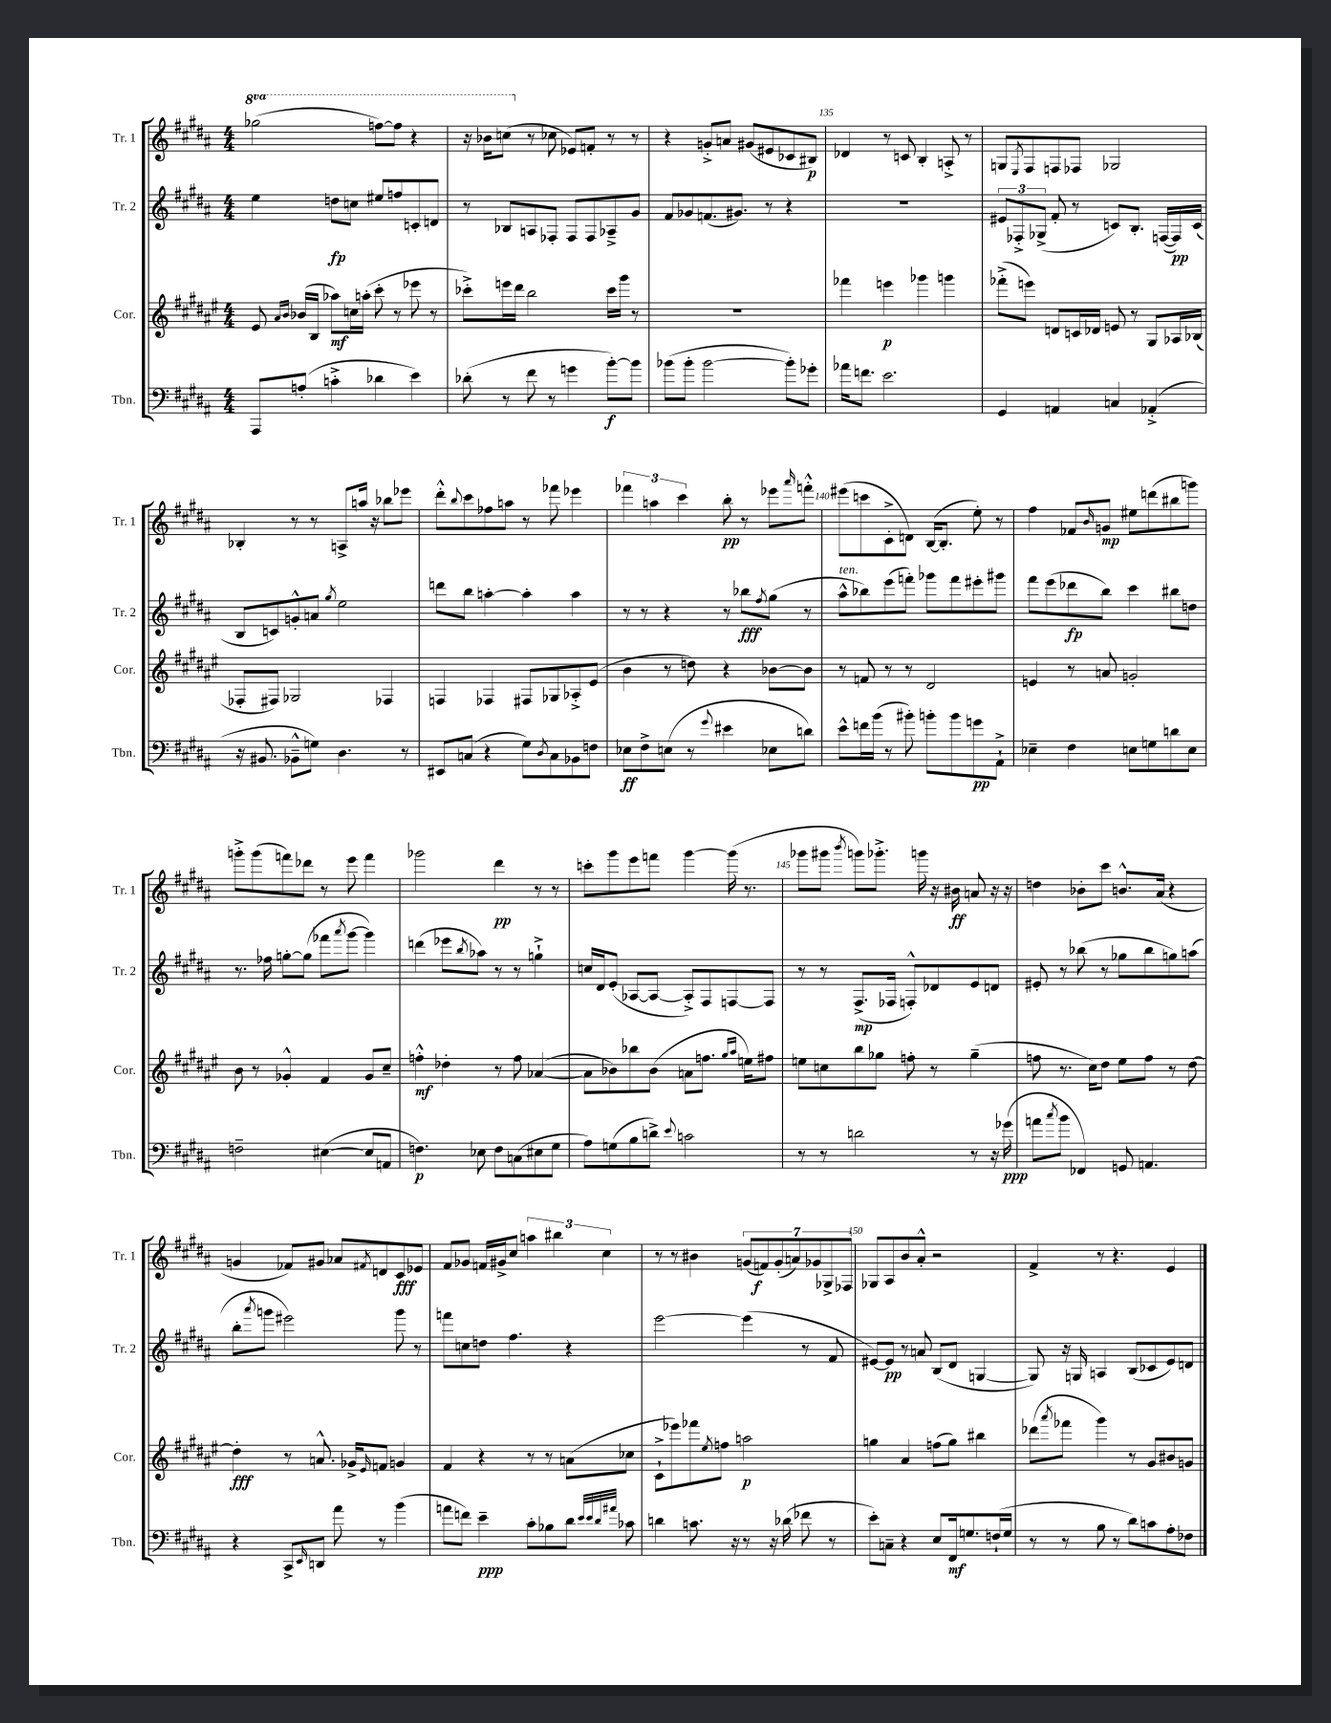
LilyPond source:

<<
\new StaffGroup <<
\new Staff = "s0" \with { instrumentName = "Tr. 1" shortInstrumentName = "Tr. 1" } {
    \clef treble \key b \major \numericTimeSignature \time 4/4 \set Staff.ottavationMarkups = #ottavation-simple-ordinals
    \ottava #1 ges'''2( f'''8~) f'''8 r4 |
    r16 bes''16 c'''8( \ottava #0 r8 ces''8 ees'8) f'8-. r8 r8 |
    r4 g'8-.-> a'8 gis'8( eis'8 ces'8 bis8\p) |
    des'4 r8 c'8 b4-. a8-.-> r8 |
    g8 \acciaccatura { e8 } fis8 f8 fes8 ges2 |
    bes4-. r8 r8 a8-> a''16 r16 bes''8 ees'''8 |
    dis'''8-.-^ \appoggiatura { b''8 } cis'''8 fes''8 a''8 r8 fes'''8 ees'''4 |
    \tuplet 3/2 { fes'''4 a''4 cis'''4 } b''8-.\pp r8 ees'''8 \grace { ais'''16 } f'''8-.-^ |
    eis'''8( c'''8 cis'8-.-> d'8) b16~( b8.-. e''8-.) r8 |
    fis''4 fes'8 \grace { b'16 } g'8\mp eis''8 d'''8( bis''8 g'''8) |
    g'''8-.-> g'''8( f'''8) des'''8 r8 e'''8 f'''4 |
    ges'''2 dis'''4\pp r8 r8 |
    c'''8-. gis'''8 e'''8 f'''8 gis'''4~ gis'''16( r8. |
    ges'''8 gis'''8 \acciaccatura { b'''8 } g'''8) ges'''8.-.-> g'''16 r16 bis'16\ff a'8 r16 r16 |
    d''4 bes'8-. cis'''8 b'8.-^ ais'16( r4 |
    g'4 fes'8) gis'8 aes'8 \acciaccatura { fis'8 } d'8 cis'8\fff ees'8 |
    fis'8 ges'8 f'16 gis'16-> cis''8 \tuplet 3/2 { a''4 bis''4 cis''4 } |
    r8 r8 bis'4 \tuplet 7/4 { g'8( f'8\f) g'8-.( a'8) ges'8 ges8-> fes8 } |
    ges8 ais8 b'8 ais'8-.-^ r2 |
    fis'4-> r8 r4. e'4 \bar "|." |
}
\new Staff = "s1" \with { instrumentName = "Tr. 2" shortInstrumentName = "Tr. 2" } {
    \clef treble \key b \major \numericTimeSignature \time 4/4
    e''4 d''8\fp c''8 eis''8 f''8 c'8-. d'8 |
    r8 bes8 a8 fes8-. fes8 fes8 aes8---> gis'8 |
    fis'8 ges'8 f'8.( gis'8.) r8 r4 |
    R1 |
    \tuplet 3/2 { eis'8 fes8-.-> ges8->( } fis'8-. r8 c'8) b8.-. f16~( f16\pp) c'16( |
    b8 c'8) g'8-.-^ a'8 \acciaccatura { gis''8 } e''2 |
    d'''8 b''8 a''4~-. a''4-. a''4 |
    r8 r8 r4 r8 bes''8\fff \acciaccatura { fis''8 } gis''8( r8 |
    ais''8-^^\markup { \italic "ten." } bes''8) e'''8( f'''8-.) ges'''8 f'''8 eis'''8-. gis'''8 |
    fis'''8 e'''8( des'''8\fp b''8) cis'''4 bis''8 d''8 |
    r8. fes''16 g''8~-. g''8( fes'''8 \acciaccatura { ais'''8 } gis'''8~ gis'''4) |
    d'''4( ees'''8 \acciaccatura { b''8 } aes''8) r8 r8 g''4-!-> |
    c''16 dis'16 e'8-.( aes8~ aes8~ aes8-.->) fis8 f8~ f8 |
    r8 r8 fis8.->\mp( fes16 f8-.-^) des'8 e'8 d'8 |
    eis'8-. r8 bes''8( r8 ges''8 bes''8 g''8) a''8( |
    b''8-. \acciaccatura { ais'''8 } g'''8 eis'''2) g'''8 r8 |
    f'''8 c''8 d''8 fis''4. r4 |
    e'''2~ e'''4( r8 fis'8 |
    eis'8~) eis'8\pp r8 a'8 b8( dis'8 g4~ |
    g8) r16 g16 a4 b8( ces'8 e'8) d'8 \bar "|." |
}
\new Staff = "s2" \with { instrumentName = "Cor." shortInstrumentName = "Cor." } {
    \clef treble \key fis \major \numericTimeSignature \time 4/4
    eis'8 \grace { ais'16 b'16 } bes'16( b16 aes''8\mf) c''16 a''16-.( cis'''8-. r8 ees'''8 r8 |
    ces'''8-.->) e'''16 dis'''16 b''2 ces'''16 gis'''16 r8 |
    R1 |
    fes'''4 e'''4\p ges'''4 g'''4 |
    fes'''8-.->( e'''8) d'8 c'16 des'16 e'8 r8 gis8 aes16 bes16( |
    fes8-. fis8) ges2 fes4 |
    f4 fes4 fis8 ges8 aes8-.-> eis'8( |
    b'4 r8 d''8) r4 bes'8~ bes'8 |
    r8 f'8 r8 r8 dis'2 |
    e'4 r8 a'8 g'2-. |
    b'8 r8 ges'4-.-^ fis'4 ges'8 cis''8-- |
    f''4-.-^\mf des''4-. r8 f''8 aes'4~( |
    aes'8 bes'8) bes''8 bes'8( a'8 f''8. \grace { gis''16 ais''16 } e''16) fis''8 |
    e''8 c''8 b''8 ges''8 f''8-. r8 ges''4--( |
    f''8 r8. cis''16) dis''8 eis''8 f''8 r8 dis''8~ |
    dis''4-.\fff r8 a'8.-^ ges'16-> \grace { eis'16 } f'8 g'4 |
    fis'4 r4 r8 r8 a'8( ces''8 |
    cis'8-!-> ees'''8) fes'''8 \acciaccatura { eis''8 } f''8 a''2\p |
    g''4 ais'4 f''8( g''8) bis''4 |
    des'''8( \acciaccatura { ais'''8 } fes'''8 gis'''4) r8 gis'8 bis'8 g'8 \bar "|." |
}
\new Staff = "s3" \with { instrumentName = "Tbn." shortInstrumentName = "Tbn." } {
    \clef bass \key b \major \numericTimeSignature \time 4/4
    ais,,8 a8-.( c'4-.-> des'4 e'4) |
    des'8-.( r8 fis'8 r8 g'4 b'8~-.\f) b'8 |
    bes'8( bes'8-. bes'2~ bes'8-.) ges'8-. |
    aes'16 f'8. e'2. |
    gis,4 a,4 c4 aes,4-.->( |
    r16 bis,8. bes,8---^ g8) dis4. r8 |
    eis,8 c8( r4 gis8) \acciaccatura { dis8 } c8 bes,8 f8 |
    ees8\ff fis8-> e8( r8 \appoggiatura { gis'8 } eis'4 ees8 d'8) |
    e'8-^ f'16 b'16( r8 bis'8-.) b'8-. b'8 g'8\pp ais,8-!-> |
    ees4-- fis4 e8 g8 d'8 e8 |
    f2-- eis4~( eis8 a,8 |
    f4.\p) ees8 f8 c8( eis8 gis8 |
    ais8) g8( b8 d'8->) \appoggiatura { e'8 } c'2 |
    r8 r8 d'2 r8 r16 ges'16\ppp( |
    a'8 \acciaccatura { cis''8 } b'8 fes,4) g,8 a,4. |
    r4 cis,8-> \grace { e,16 } d,8 ais'8 r8 b'4( |
    a'8 f'8) e'4--\ppp cis'8-. bes8 dis'8 \grace { e'32 e'32 dis'32 ais'32 } ces'8 |
    d'4 c'8. r16 r8 r16 des'16( fes'8 r8 |
    e'8-.) c8-- r4 e8 fis,16\mf g8. f16-!( g16 |
    r8 r8 b8 r8 dis'8) c'8 ais8-. fes8 \bar "|." |
}
>>
>>
\layout { \context { \Score currentBarNumber = #132 \override BarNumber.break-visibility = ##(#f #t #t) barNumberVisibility = #(every-nth-bar-number-visible 5) } }
